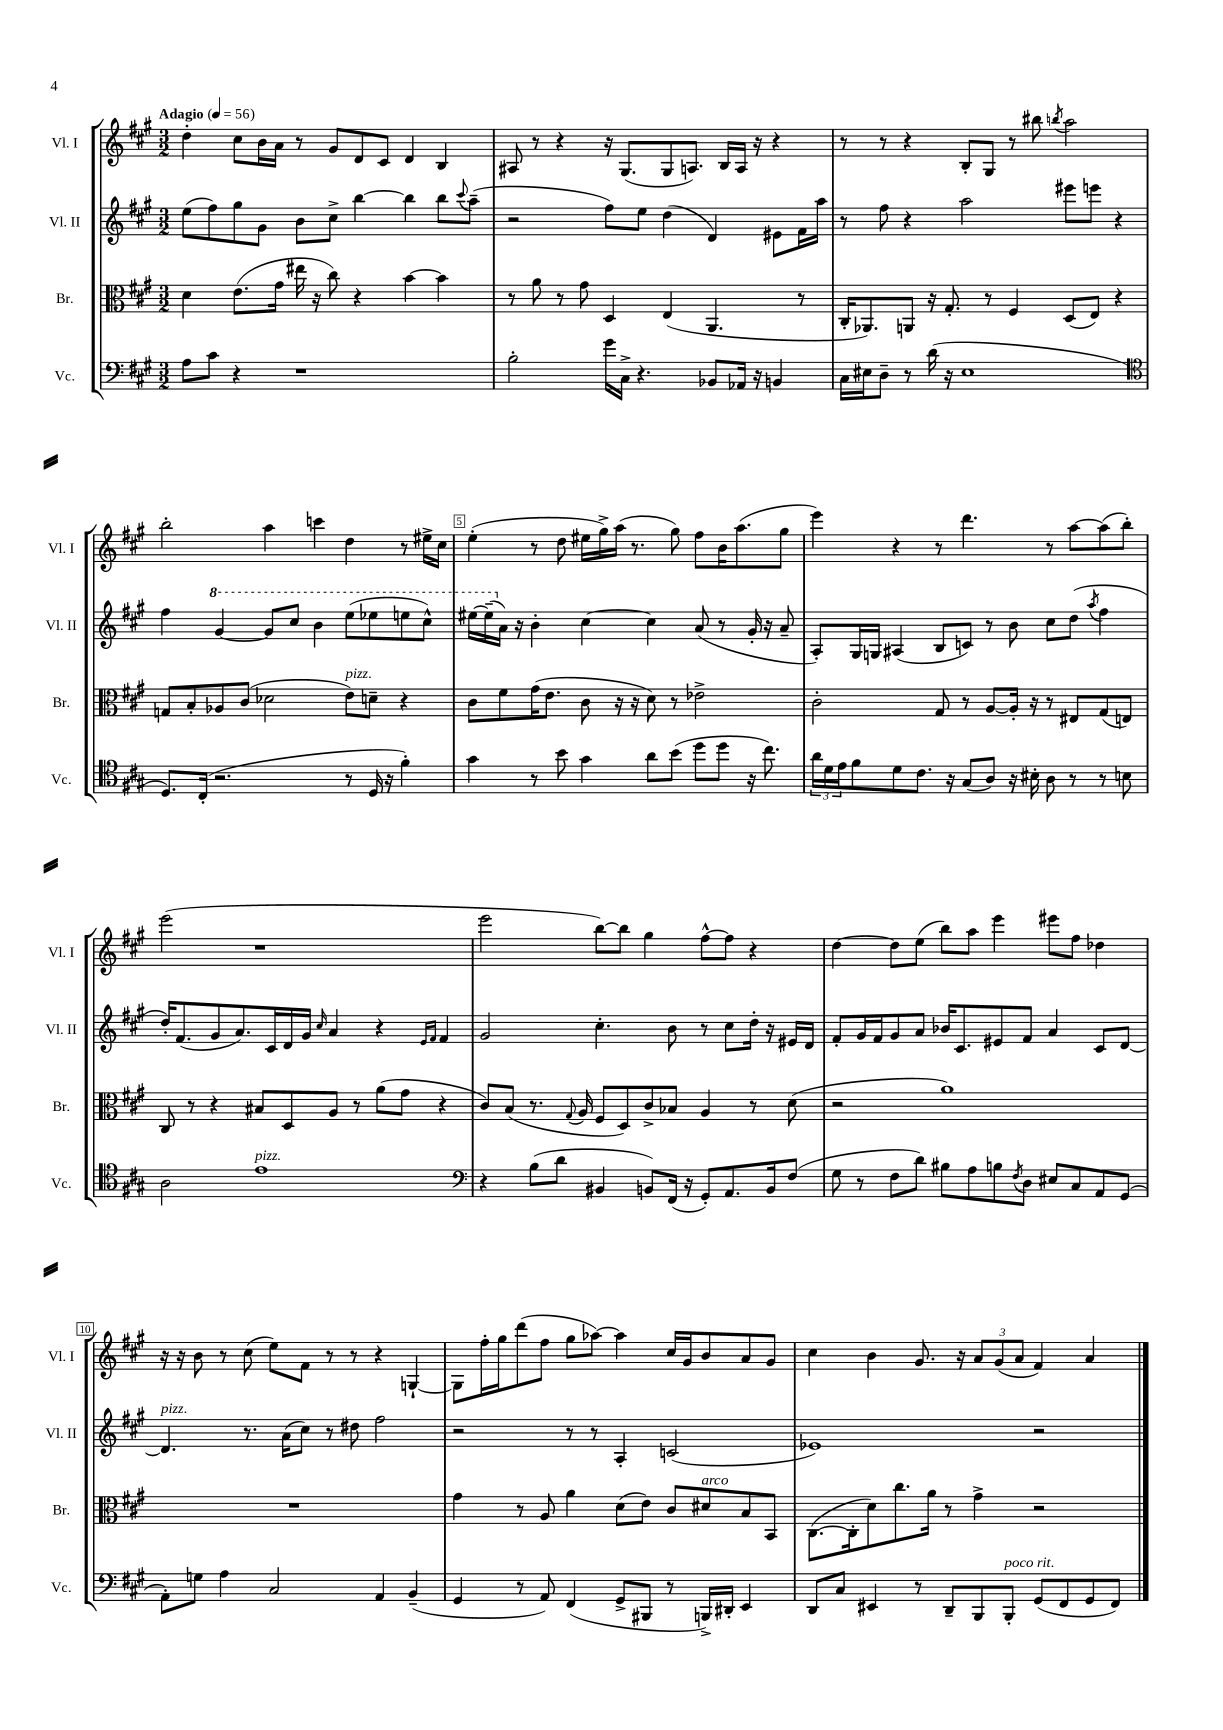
<<
\new StaffGroup <<
\new Staff = "s0" \with { instrumentName = "Vl. I" shortInstrumentName = "Vl. I" } {
    \clef treble \key a \major \numericTimeSignature \time 3/2 \tempo "Adagio" 4 = 56
    d''4-. cis''8 b'16 a'16 r8 gis'8 d'8 cis'8 d'4 b4 |
    ais8 r8 r4 r16 gis8.( gis8 a8.) b16 a16 r16 r4 |
    r8 r8 r4 b8-. gis8 r8 bis''8 \acciaccatura { b''8 } a''2 |
    b''2-. a''4 c'''4 d''4 r8 eis''16-> cis''16 |
    e''4-.( r8 d''8 eis''16 gis''16->) a''16( r8. gis''8) fis''8 b'16 a''8.( gis''8 |
    e'''4) r4 r8 d'''4. r8 a''8~ a''8( b''8-.) |
    e'''2( r1 |
    e'''2 b''8~) b''8 gis''4 fis''8~-^ fis''8 r4 |
    d''4~ d''8 e''8( b''8) a''8 e'''4 eis'''8 fis''8 des''4 |
    r16 r16 b'8 r8 cis''8( e''8) fis'8 r8 r8 r4 g4~-! |
    g8 fis''16-. gis''16 d'''8( fis''8 gis''8 aes''8~) aes''4 cis''16 gis'16 b'8 a'8 gis'8 |
    cis''4 b'4 gis'8. r16 \tuplet 3/2 { a'8 gis'8( a'8 } fis'4) a'4 \bar "|." |
}
\new Staff = "s1" \with { instrumentName = "Vl. II" shortInstrumentName = "Vl. II" } {
    \clef treble \key a \major \numericTimeSignature \time 3/2
    e''8( fis''8) gis''8 gis'8 b'8 cis''8-> b''4~ b''4 b''8 \appoggiatura { cis'''8 } a''8--( |
    r2 fis''8) e''8 d''4( d'4) eis'8 fis'16 a''16 |
    r8 fis''8 r4 a''2 eis'''8 e'''8 r4 |
    fis''4 \ottava #1 gis''4~ gis''8 cis'''8 b''4 e'''8( ees'''8 e'''8 cis'''8-^) |
    eis'''16~ eis'''16--( \ottava #0 a'16) r16 b'4-. cis''4~ cis''4 a'8( r8 gis'16-. r16 a'8-- |
    a8-.) gis16 g16 ais4( b8 c'8) r8 b'8 cis''8 d''8( \acciaccatura { a''8 } fis''4 |
    d''16-.) fis'8.( gis'8 a'8.) cis'16 d'16 gis'16 \grace { cis''16 } a'4 r4 \grace { e'16 fis'16 } fis'4 |
    gis'2 cis''4.-. b'8 r8 cis''8 d''16-. r16 eis'16 d'16 |
    fis'8-. gis'16 fis'16 gis'8 a'8 bes'16 cis'8. eis'8 fis'8 a'4 cis'8 d'8~ |
    d'4.^\markup { \italic "pizz." } r8. a'16( cis''8) r8 dis''8 fis''2 |
    r2 r8 r8 a4-. c'2( |
    ees'1) r2 \bar "|." |
}
\new Staff = "s2" \with { instrumentName = "Br." shortInstrumentName = "Br." } {
    \clef alto \key a \major \numericTimeSignature \time 3/2
    d'4 e'8.( gis'16 eis''16 r16 cis''8) r4 b'4~ b'4 |
    r8 a'8 r8 gis'8 d4 e4( a,4. r8 |
    cis16-. aes,8.) a,8 r16 gis8.-. r8 fis4 d8( e8) r4 |
    g8 b8-. aes8 cis'8( des'2 e'8^\markup { \italic "pizz." }) d'8-- r4 |
    cis'8 fis'8 gis'16( e'8. cis'8 r16 r16 d'8) r8 ees'2-> |
    cis'2-. gis8 r8 a8~ a16-. r16 r8 eis8 gis8( e8) |
    cis8 r8 r4 bis8 d8 a8 r8 a'8( gis'8 r4 |
    cis'8) b8( r8. \appoggiatura { gis8 } a16 fis8 d8) cis'8-> bes8 a4 r8 d'8( |
    r2 a'1) |
    R1. |
    gis'4 r8 a8 a'4 d'8( e'8) cis'8 dis'8^\markup { \italic "arco" } b8 b,8 |
    cis8.~( cis16-. d'8) cis''8. a'16 r8 gis'4-> r2 \bar "|." |
}
\new Staff = "s3" \with { instrumentName = "Vc." shortInstrumentName = "Vc." } {
    \clef bass \key a \major \numericTimeSignature \time 3/2
    a8 cis'8 r4 r1 |
    b2-. gis'16 cis16-> r4. bes,8 aes,16 r16 b,4 |
    cis16 eis16 d8-- r8 d'16( r16 eis1 |
    \clef tenor d8.) cis16-.( r2. r8 d16 r16 fis'4-.) |
    gis'4 r8 b'8 gis'4 a'8 b'8( d''8 d''8 r16 cis''8.) |
    \tuplet 3/2 { a'16 d'16 e'16 } fis'8 d'8 cis'8. r16 gis8( a8) r16 bis16-. a8 r8 r8 b8 |
    a2 e'1^\markup { \italic "pizz." } |
    \clef bass r4 b8( d'8 bis,4 b,8) fis,16( r16 gis,8-.) a,8. b,16 fis8( |
    gis8 r8 fis8 d'8) bis8 a8 b8 \acciaccatura { fis8 } d8 eis8 cis8 a,8 gis,8( |
    a,8-.) g8 a4 cis2 a,4 b,4--( |
    gis,4 r8 a,8) fis,4( gis,8-> bis,,8 r8 b,,16->) dis,16-. e,4 |
    d,8 cis8 eis,4 r8 d,8-- b,,8 b,,8-.^\markup { \italic "poco rit." } gis,8( fis,8 gis,8 fis,8) \bar "|." |
}
>>
>>
\layout { \context { \Score \override BarNumber.break-visibility = ##(#f #t #t) barNumberVisibility = #(every-nth-bar-number-visible 5) \override BarNumber.stencil = #(make-stencil-boxer 0.1 0.3 ly:text-interface::print) } }
